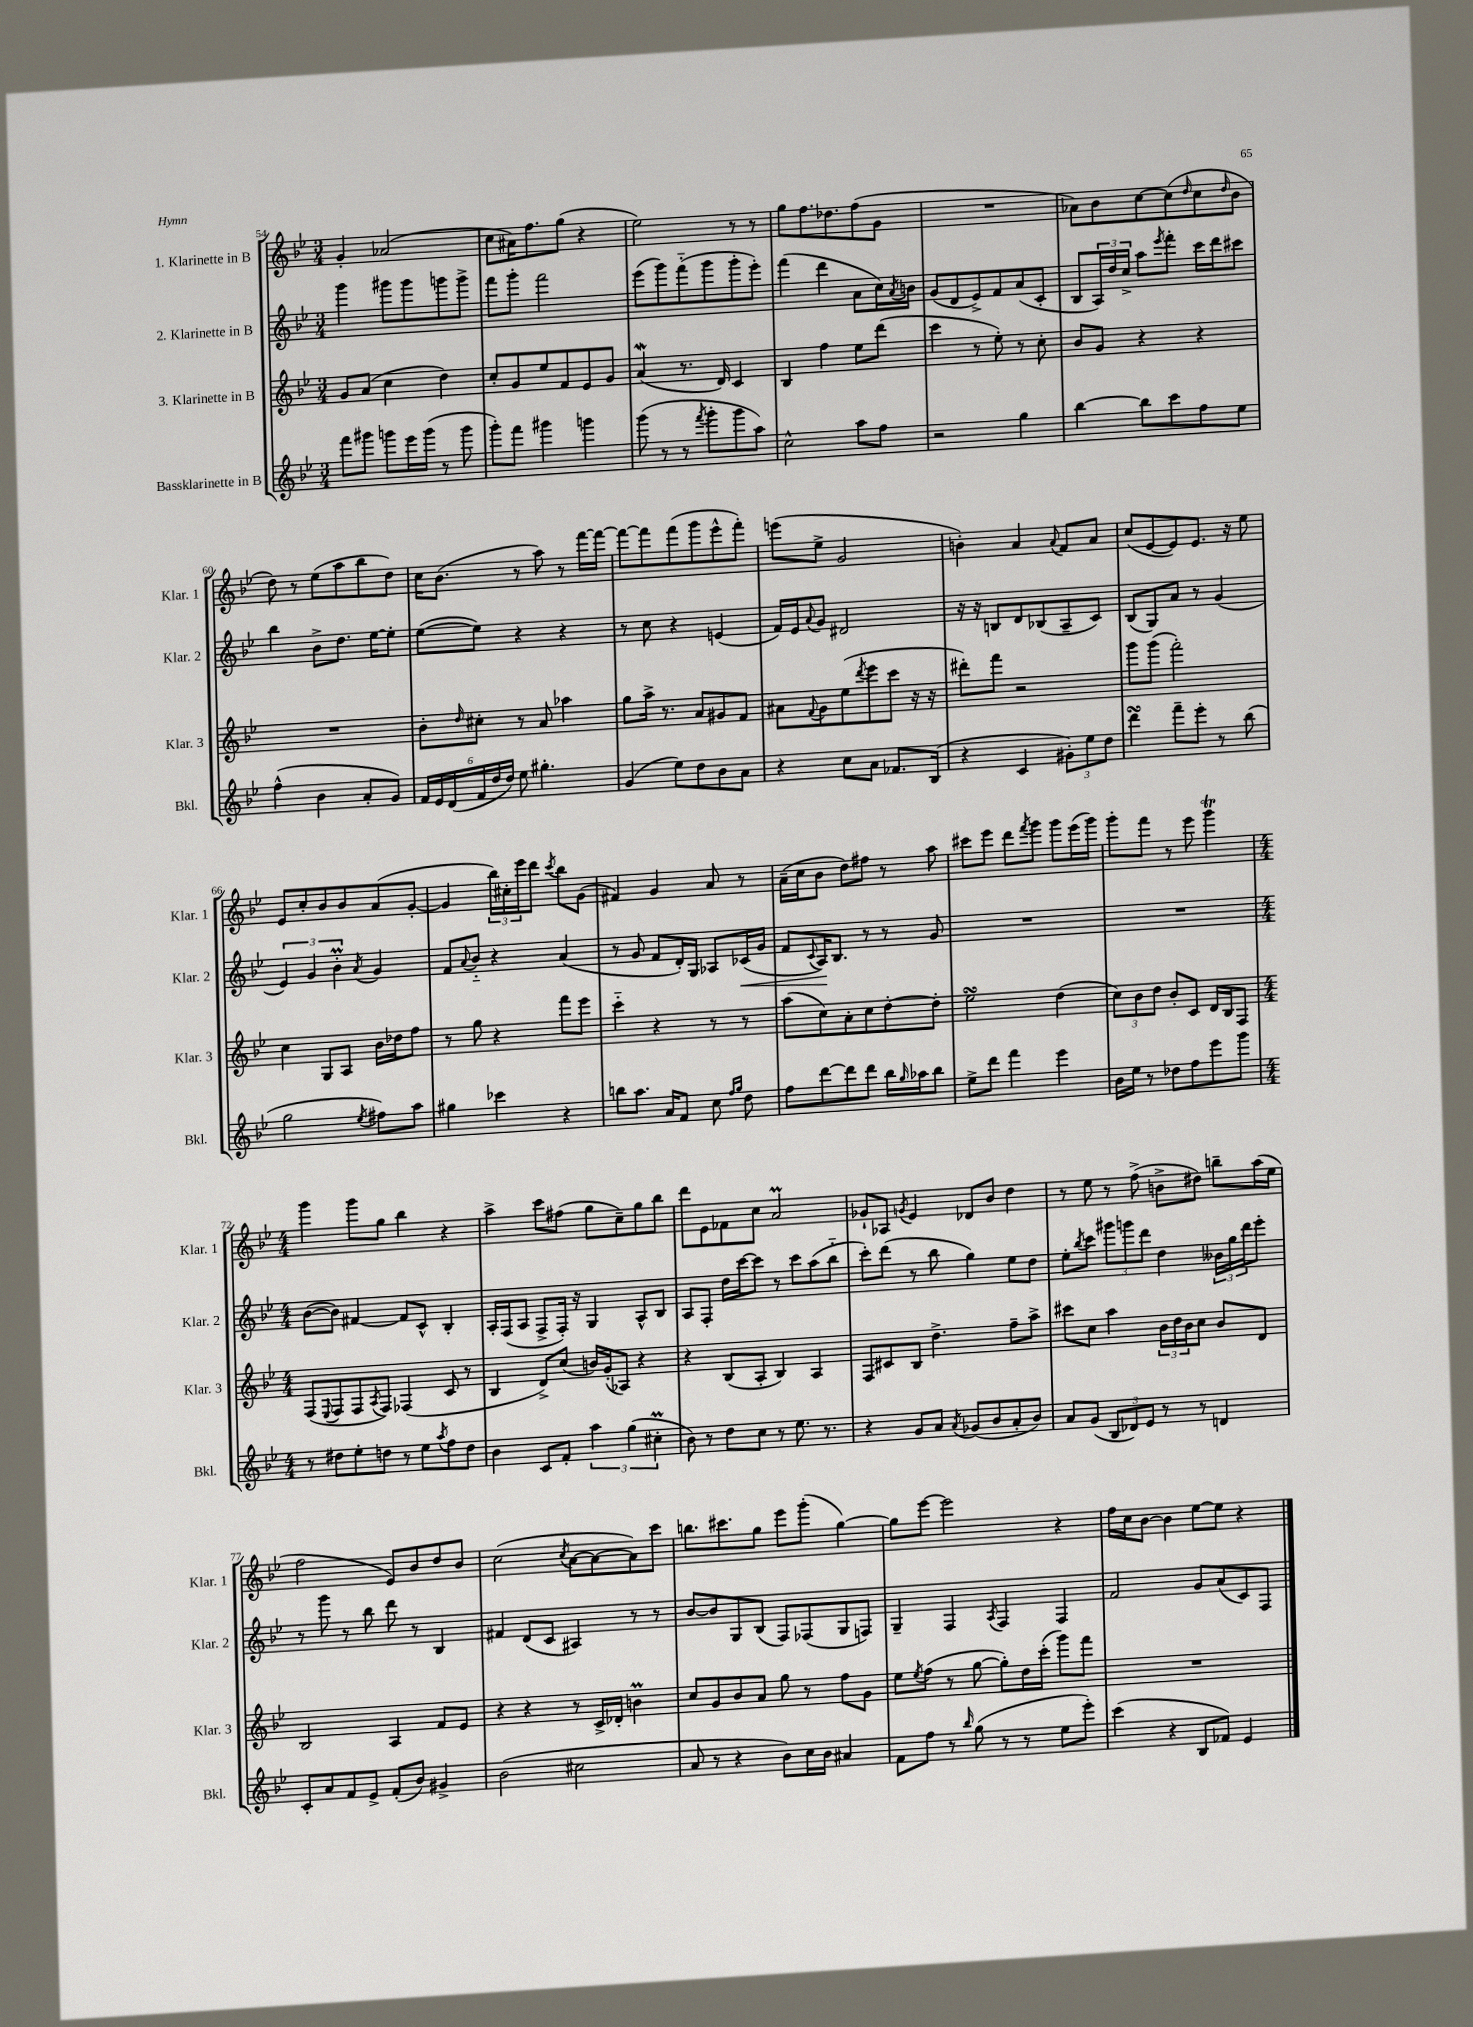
<<
\new StaffGroup <<
\new Staff = "s0" \with { instrumentName = "1. Klarinette in B" shortInstrumentName = "Klar. 1" } {
    \clef treble \key bes \major \numericTimeSignature \time 3/4
    g'4-. aes'2( |
    c''8 ais'16) f''8. g''8( r4 |
    ees''2) r8 r8 |
    g''8 f''8. des''8. f''8( g'8 |
    R2. |
    aes'8) bes'8 c''8~ c''8( \grace { d''16 } c''8 \grace { d''16 } bes'8 |
    d''8) r8 ees''8( a''8 bes''8 d''8) |
    c''16 bes'8.( r8 a''8) r8 f'''16~ f'''16~ |
    f'''8~ f'''8 f'''8( g'''8 ees'''8-^ f'''8-.) |
    e'''8( ees''8-> g'2 |
    b'4-.) a'4 \appoggiatura { a'8 } f'8 a'8 |
    c''8( ees'8~ ees'8) ees'8. r16 ees''8 |
    ees'8 c''8-. bes'8 bes'8 a'8( g'8~-. |
    g'4 \tuplet 3/2 { bes''16) cis''16-. ees'''16 } d'''8 \acciaccatura { c'''8 } bes''8 g'8( |
    fis'4) g'4 a'8 r8 |
    a'16--( c''16 bes'8 d''8) fis''8 r8 a''8 |
    cis'''8 ees'''8 d'''8 \acciaccatura { f'''8 } g'''8 g'''8 ees'''16( g'''16) |
    g'''8-. f'''8 r8 ees'''8 g'''4\trill |
    \numericTimeSignature \time 4/4 g'''4 g'''8 g''8 bes''4 r4 |
    a''4-> c'''8 fis''8( g''8 c''8--) g''8 bes''8 |
    d'''8 ees'8 fes'8 c''8 a'2\prall |
    ges'8-! aes8 \acciaccatura { g'8 } ees'4 des'8 bes'8 d''4 |
    r8 ees''8 r8 f''8->( b'8-> dis''8) b''8-- a''16( ees''16 |
    f''2 ees'8) bes'8 d''8 bes'8 |
    c''2( \acciaccatura { c''8 } a'8~ a'8~ a'8) c'''8 |
    b''8. cis'''8. g''8 ees'''8 g'''8-.( g''4~) |
    g''8 ees'''8~ ees'''2 r4 |
    f''16 c''16 bes'8~ bes'4 ees''8~ ees''8 r4 \bar "|." |
}
\new Staff = "s1" \with { instrumentName = "2. Klarinette in B" shortInstrumentName = "Klar. 2" } {
    \clef treble \key bes \major \numericTimeSignature \time 3/4
    g'''4 gis'''8 gis'''8 g'''8 g'''8-> |
    f'''8 g'''8-. f'''2 |
    ees'''8( g'''8) f'''8-_( g'''8 g'''8-. ees'''8-.) |
    f'''4( d'''4 a'8 c''16) \acciaccatura { a'8 } b'16 |
    g'8( d'8 ees'8->) f'8 a'8( c'8-. |
    bes8 \tuplet 3/2 { a16) d''16 c''16-> } a''8 \acciaccatura { ees'''8 } f'''8-. c'''16 d'''16 cis'''8 |
    bes''4 bes'8-> d''8. ees''16~ ees''8-. |
    ees''8~( ees''8) r4 r4 |
    r8 c''8 r4 e'4( |
    f'16) ees'16 \appoggiatura { a'8 } g'8 dis'2 |
    r16 r16 b8 d'8 bes8( a8-- c'8) |
    bes8( g8) a'8 r8 g'4( |
    \tuplet 3/2 { ees'4) g'4 bes'4-.\prall } \acciaccatura { a'8 } g'4 |
    f'8 \appoggiatura { a'8 } bes'8-_ r4 a'4( |
    r8 g'8 f'8 d'16-.) g16 aes8 ces'16\<( g'16 |
    f'8 \appoggiatura { c'8 } a16\!) bes8. r8 r8 g'8 |
    R2. |
    R2. |
    \numericTimeSignature \time 4/4 bes'8~( bes'8) fis'4~ fis'8 c'8-^ bes4-. |
    a16-. f16( a8 f8-> f16-.) r16 g4 a8-^ bes8 |
    a8 f8-. d''16 c'''16~ c'''8 r8 c'''8 a''8( bes''8-_ |
    c'''8-.) d'''8( r8 bes''8 g''4) ees''8 d''8 |
    ees''8-. \acciaccatura { bes''8 } c'''8 \tuplet 3/2 { gis'''8 g'''8 d'''8 } d''4 \tuplet 3/2 { beses'16 g''16 d'''16 } ees'''8-. |
    r8 g'''8 r8 bes''8 d'''8 r8 bes4 |
    fis'4 d'8( c'8 ais4) r8 r8 |
    bes'8~ bes'8 g8 bes8( f8) fes8( g8 f8) |
    g4-- f4 \acciaccatura { a8 } f4 f4 |
    f'2 g'8 a'8( c'8) f8 \bar "|." |
}
\new Staff = "s2" \with { instrumentName = "3. Klarinette in B" shortInstrumentName = "Klar. 3" } {
    \clef treble \key bes \major \numericTimeSignature \time 3/4
    g'8 a'8( c''4 d''4) |
    c''8-. g'8 ees''8 f'8 ees'8 g'8 |
    a'4\mordent( r8. d'16) c'4 |
    bes4 f''4 ees''8 d'''8( |
    c'''4 r8 ees''8-.) r8 c''8-. |
    bes'8 g'8 r4 r4 |
    R2. |
    bes'8-. \grace { d''16 } cis''8-. r8 a'8 aes''4 |
    g''8 a''16-> r8. a'8 gis'8 f'8 |
    ais'8 \appoggiatura { f'8 } g'8 ees''8( \acciaccatura { d'''8 } ees'''8 c'''8 r16 r16 |
    dis'''8-.) f'''8 r2 |
    g'''8 g'''8( f'''2-.) |
    c''4 g8 a8 bes'16 des''16 f''8 |
    r8 g''8 r4 f'''8 ees'''8 |
    c'''4-_ r4 r8 r8 |
    a''8( c''8) a'8-. c''8 d''8~-. d''8-. |
    ees''2\turn d''4( |
    \tuplet 3/2 { c''8) bes'8 d''8 } bes'8-. c'8 d'16 bes16 f8 |
    \numericTimeSignature \time 4/4 f8( \appoggiatura { ees8 } f8 f8 \acciaccatura { a8 } f8) fes4( c'8 r8 |
    bes4 d'8->) c''8( b'16) g'16-.( aes8) r4 |
    r4 bes8( a8-. bes4) a4 |
    f8 cis'8 bes8 d''4.-> f''8-- a''8-> |
    cis'''8 c''8 a''4 \tuplet 3/2 { bes'16 d''16 bes'16 } c''8 bes'8 d'8 |
    bes2 a4 f'8 ees'8 |
    r4 r4 r8 c'16-> des'16-. b'4\prall |
    c''8 g'8 bes'8 a'8 g''8 r8 f''8 g'8 |
    ees''8 \acciaccatura { ees''8 } f''8( r8 g''8~ g''8-.) d''16 c'''16-.( g'''8) f'''8 |
    R1 \bar "|." |
}
\new Staff = "s3" \with { instrumentName = "Bassklarinette in B" shortInstrumentName = "Bkl." } {
    \clef treble \key bes \major \numericTimeSignature \time 3/4
    f'''8 gis'''8 g'''8 ees'''16 g'''16( r8 g'''8 |
    g'''8-.) f'''8 gis'''4 g'''4 |
    g'''8( r8 r8 \acciaccatura { f'''8 } g'''8-. g'''8 a''8) |
    c''2-^ a''8 f''8 |
    r2 g''4 |
    bes''4~ bes''8 c'''8 f''8 ees''8 |
    f''4-^( bes'4 a'8-. g'8) |
    \tuplet 6/4 { f'16 ees'16 d'16( f'16 d''16 d''16) } ees''8 gis''4.-. |
    g'4( ees''8) d''8 bes'8 a'8 |
    r4 c''8 a'8 fes'8. bes16( |
    r4 c'4 \tuplet 3/2 { gis'8-.) ees''8 d''8 } |
    d'''4\turn f'''8-- ees'''8-. r8 bes''8( |
    g''2 \acciaccatura { ees''8 } fis''8) a''8 |
    gis''4 ces'''4 r4 |
    b''8 a''8. a'16 f'8 c''8 \grace { f''16 g''16 } d''8 |
    f''8 d'''8~ d'''8 d'''8 bes''16 \grace { g''16 } aes''16 bes''8 |
    ees''8-> d'''8 f'''4 ees'''4 |
    bes'16 ees''16 r8 des''8 f''8 ees'''8 g'''8 |
    \numericTimeSignature \time 4/4 r8 dis''8 ees''8-. d''8 r8 ees''8 \acciaccatura { a''8 } f''8 d''8 |
    bes'4 c'8 f'8-. \tuplet 3/2 { a''4 g''4( cis''4-.\prall } |
    bes'8) r8 d''8 c''8 r8 ees''8. r8. |
    r4 g'8 a'8 \acciaccatura { a'8 } ges'8( bes'8 a'8-. bes'8) |
    a'8 g'8( \tuplet 3/2 { bes8 des'8) ees'8 } r8 r8 d'4 |
    c'8-. a'8 f'8 ees'8-> f'8-.( bes'8) gis'4-> |
    bes'2( cis''2 |
    a'8 r8 r4 bes'8) c''16 bes'16 ais'4 |
    f'8 f''8 r8 \grace { bes''16 } g''8( r8 r8 ees''8 ees'''8-.) |
    c'''4( r4 bes8 fes'8) ees'4 \bar "|." |
}
>>
>>
\layout { \context { \Score currentBarNumber = #54 } }
